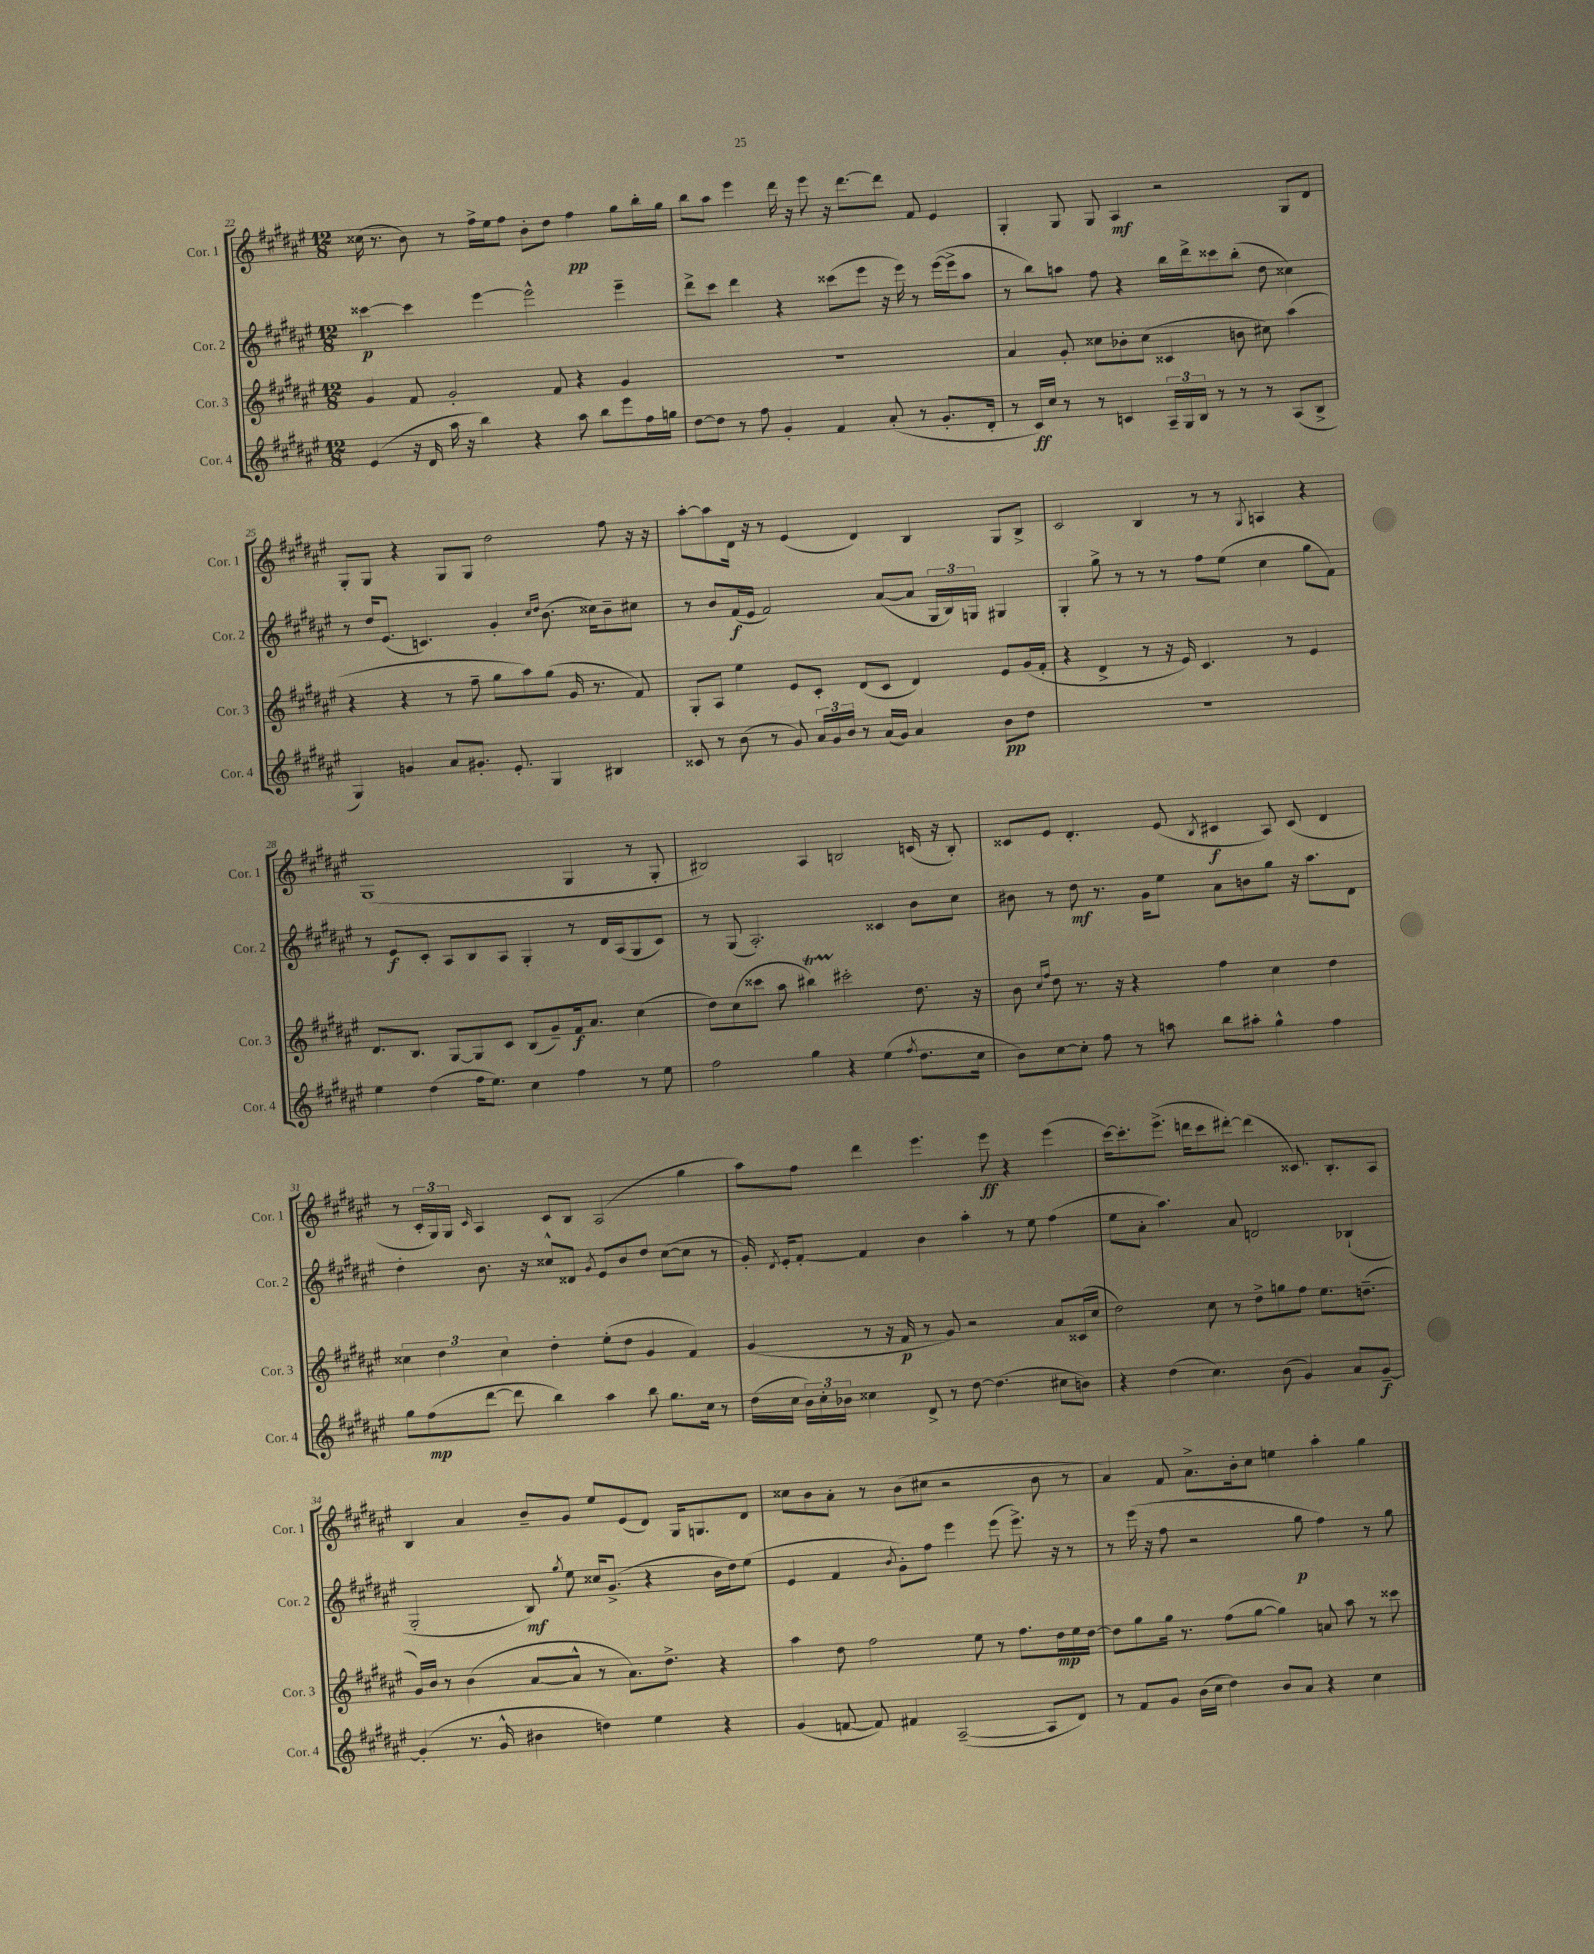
<<
\new StaffGroup <<
\new Staff = "s0" \with { instrumentName = "Cor. 1" shortInstrumentName = "Cor. 1" } {
    \clef treble \key fis \major \numericTimeSignature \time 12/8
    \autoBeamOff cisis''16( r8. b'8) r8 fis''16[-> eis''16 fis''8] b'8[-. dis''8] fis''4\pp gis''8[ b''16-. gis''16] |
    b''8[ ais''8] eis'''4 dis'''16 r16 eis'''8 r16 dis'''8.[~ dis'''8] fis'8 eis'4 |
    gis4-. gis8 gis8 ais4\mf r2 gis8[ dis'8] |
    gis8[-. gis8] r4 gis8[ gis8] dis''2 fis''8 r16 r16 |
    ais''8[~-. ais''8 dis'16] r16 r8 eis'4( dis'4) b4 gis8[ b8]-> |
    cis'2 b4 r8 r8 \acciaccatura { gis8 } a4 r4 |
    gis1( gis4 r8 gis8-. |
    bis2) ais4 b2 c'16( r16 b8-.) |
    cisis'8[ eis'8] dis'4.-. eis'8( \acciaccatura { b8 } cis'4\f ais8) cis'8( dis'4 |
    r8 \tuplet 3/2 { cis'16[-. gis16) gis16] } \grace { cis'16 } ais4 cis'8[ b8] ais2( gis''4 |
    ais''8[) fis''8] dis'''4 eis'''4. eis'''8\ff r4 eis'''4( |
    cis'''16[~) cis'''8.-. eis'''8.]->( d'''16[ cis'''8 dis'''8]~-.) dis'''4( cisis'8.) b8.[-. ais8] |
    b4 ais'4 b'8[-- gis'8] eis''8[ eis'8( dis'8]) gis16[ g8. dis'8] |
    cisis''8[ b'8 ais'8]-. r8 b'8[( cis''8] r2 b'8 r8 |
    ais'4) fis'8 ais'8.[-> b'16-. cis''8] e''4 ais''4-. gis''4 \bar "|." |
}
\new Staff = "s1" \with { instrumentName = "Cor. 2" shortInstrumentName = "Cor. 2" } {
    \clef treble \key fis \major \numericTimeSignature \time 12/8
    \autoBeamOff cisis'''4~\p cisis'''4 eis'''4~ eis'''2-^ eis'''4-- |
    dis'''8[-> cis'''8] dis'''4 r4 cisis'''8[( eis'''8] r16 eis'''16) r8 eis'''16[~( eis'''16-> ais''8] |
    r8 b''8[) a''8] fis''8 r4 b''16[ dis'''16-> cisis'''8 b''8]-.( dis''8 cisis''4) |
    r8 dis''16[ eis'8.]( c'4.) gis'4-. \grace { cis''16[ dis''16] } b'8.( cisis''16[) b'8-- cis''8] |
    r8 b'8[ fis'16\f( eis'16] fis'2) ais'8[~( ais'8] \tuplet 3/2 { gis16[ b16) g16] } gis4 |
    gis4-. gis''8-> r8 r8 r8 fis''8[ eis''8]( cis''4 gis''8[ fis'8]) |
    r8 eis'8[\f cis'8]-. ais8[ b8 ais8] gis4-. r8 dis'16[ ais16( gis8 cis'8]) |
    r8 gis8( ais2.-.) cisis'4 b'8[ cis''8] |
    bis'8 r8 dis''8\mf r8. gis'16[ eis''8] ais'8[ b'8 gis''8] r16 ais''8.[ dis'8] |
    dis''4-. b'8. r16 cisis''8[-^ disis'8] \acciaccatura { gis'8 } eis'8[ b'8 dis''8] cisis''8[~( cisis''8] r8 |
    gis'16-.) \acciaccatura { dis'8 } eis'16[-. fis'8]~-. fis'4 b'4 ais''4-. r8 eis''8 fis''4( |
    eis''8[ ais'8]-. ais''4.) ais'8 d'2 bes4-!( |
    gis2-. b8\mf) \acciaccatura { gis''8 } eis''8 cisis''16[ gis'8.]->( r4 b'16[ dis''16) eis''8]( |
    eis'4 fis'4 \acciaccatura { b'8 } gis'8[-.) fis''8] eis'''4 eis'''8( eis'''8.->) r16 r8 |
    r8 eis'''16( r16 fis''8 r2 gis''8\p fis''4) r8 gis''8 \bar "|." |
}
\new Staff = "s2" \with { instrumentName = "Cor. 3" shortInstrumentName = "Cor. 3" } {
    \clef treble \key fis \major \numericTimeSignature \time 12/8
    \autoBeamOff gis'4 fis'8 gis'2-. fis'8 r4 gis'4 |
    R1. |
    ais'4 gis'8-. cisis''8[ bes'8-. cisis''8]( cisis'4 b'8 cis''8) ais''4( |
    r4 r4 r8 fis''8-- gis''8[ ais''8) gis''8]( gis'16 r8. fis'8) |
    gis8[-. ais8] eis''4 eis'8[ cis'8]-. dis'8[( cis'8] dis'4) eis'8[ gis'16( fis'16]-. |
    r4 dis'4-> r8 r16 eis'16) cis'4. r8 eis'4 |
    dis'8.[ b8.] gis8[~ gis8 cis'8] b8[( gis'8--) fis'16\f ais'8.] cis''4( |
    dis''8[) cis''8( cisis'''8] ais''8 bis''4\startTrillSpan) cis'''2-.\stopTrillSpan dis''8. r16 |
    b'8 \grace { cis''16[ fis''16] } dis''8 r8. r16 r4 fis''4 cis''4 dis''4 |
    \tuplet 3/2 { cisis''4 dis''4 cisis''4 } dis''4-. eis''8[-.( dis''8] gis'4 fis'4) |
    gis'4( r8 r16 fis'16\p r8 gis'8) r2 ais'8[ cisis'16( cis''16] |
    dis''2) cis''8 r8 dis''8[-> g''8 fis''8] eis''8.[ d''8.]--( |
    gis'16[) b'16] r8 b'4( ais'8[~ ais'8]-^ r8 ais'8.[) dis''8.]-> r4 |
    ais''4 dis''8 fis''2 eis''8 r8 fis''8.[ dis''16\mp eis''16 dis''16]~ |
    dis''8[ gis''8 gis''16] r8. fis''8[( gis''8]~ gis''4) a'8 ais''8 r8 cisis'''8 \bar "|." |
}
\new Staff = "s3" \with { instrumentName = "Cor. 4" shortInstrumentName = "Cor. 4" } {
    \clef treble \key fis \major \numericTimeSignature \time 12/8
    \autoBeamOff eis'4( r16 dis'16 ais''16 r16 b''4) r4 ais''8 b''8[ eis'''8 fis''16 g''16] |
    dis''8[~ dis''8] r8 fis''8 gis'4-. fis'4 ais'8-.( r8 gis'8.[-. dis'16]-. |
    r8 cis'16[\ff) cis''16] r8 r8 c'4 \tuplet 3/2 { ais16[-- gis16 b16] } r8 r8 r8 ais8[( b8]-> |
    gis4) g'4 ais'8[ gis'8.]-. eis'8.-. gis4 bis4 |
    cisis'8 r8 b'8( r8 gis'8) \tuplet 3/2 { ais'16[ gis'16 b'16] } r8 ais'16[( gis'16]) ais'4 b'8[\pp dis''8] |
    R1. |
    eis''4 dis''4( fis''16[ eis''8.]) cis''4 fis''4 r8 eis''8 |
    fis''2 gis''4 r4 eis''4( \acciaccatura { fis''8 } dis''8.[ cis''16] |
    b'8[) cis''8~ cis''8]-. fis''8 r8 a''8 b''8[ ais''8]-. gis''4-^ fis''4 |
    gis''8[ fis''8\mp( dis'''8]~ dis'''8 b''4) ais''4 b''8 gis''8.[ cis''16] r8 |
    dis''16[( cis''16] \tuplet 3/2 { b'16[) cis''16-. bes'16] } cisis''4 dis'8-> r8 dis''8~ dis''4.( cis''8[ b'8]) |
    r4 dis''4( cis''4.) b'8( gis'4) ais'8[ gis'8]~--\f |
    gis'4-.( r8. gis'16-^ bis'4 d''4) eis''4 r4 |
    gis'4( f'8~ f'8) fis'4 ais2~--( ais8[ dis'8]) |
    r8 fis'8[ gis'8] b'16[( cis''16] dis''4) b'8[ ais'8] r4 cis''4 \bar "|." |
}
>>
>>
\layout { \context { \Score currentBarNumber = #22 } }
